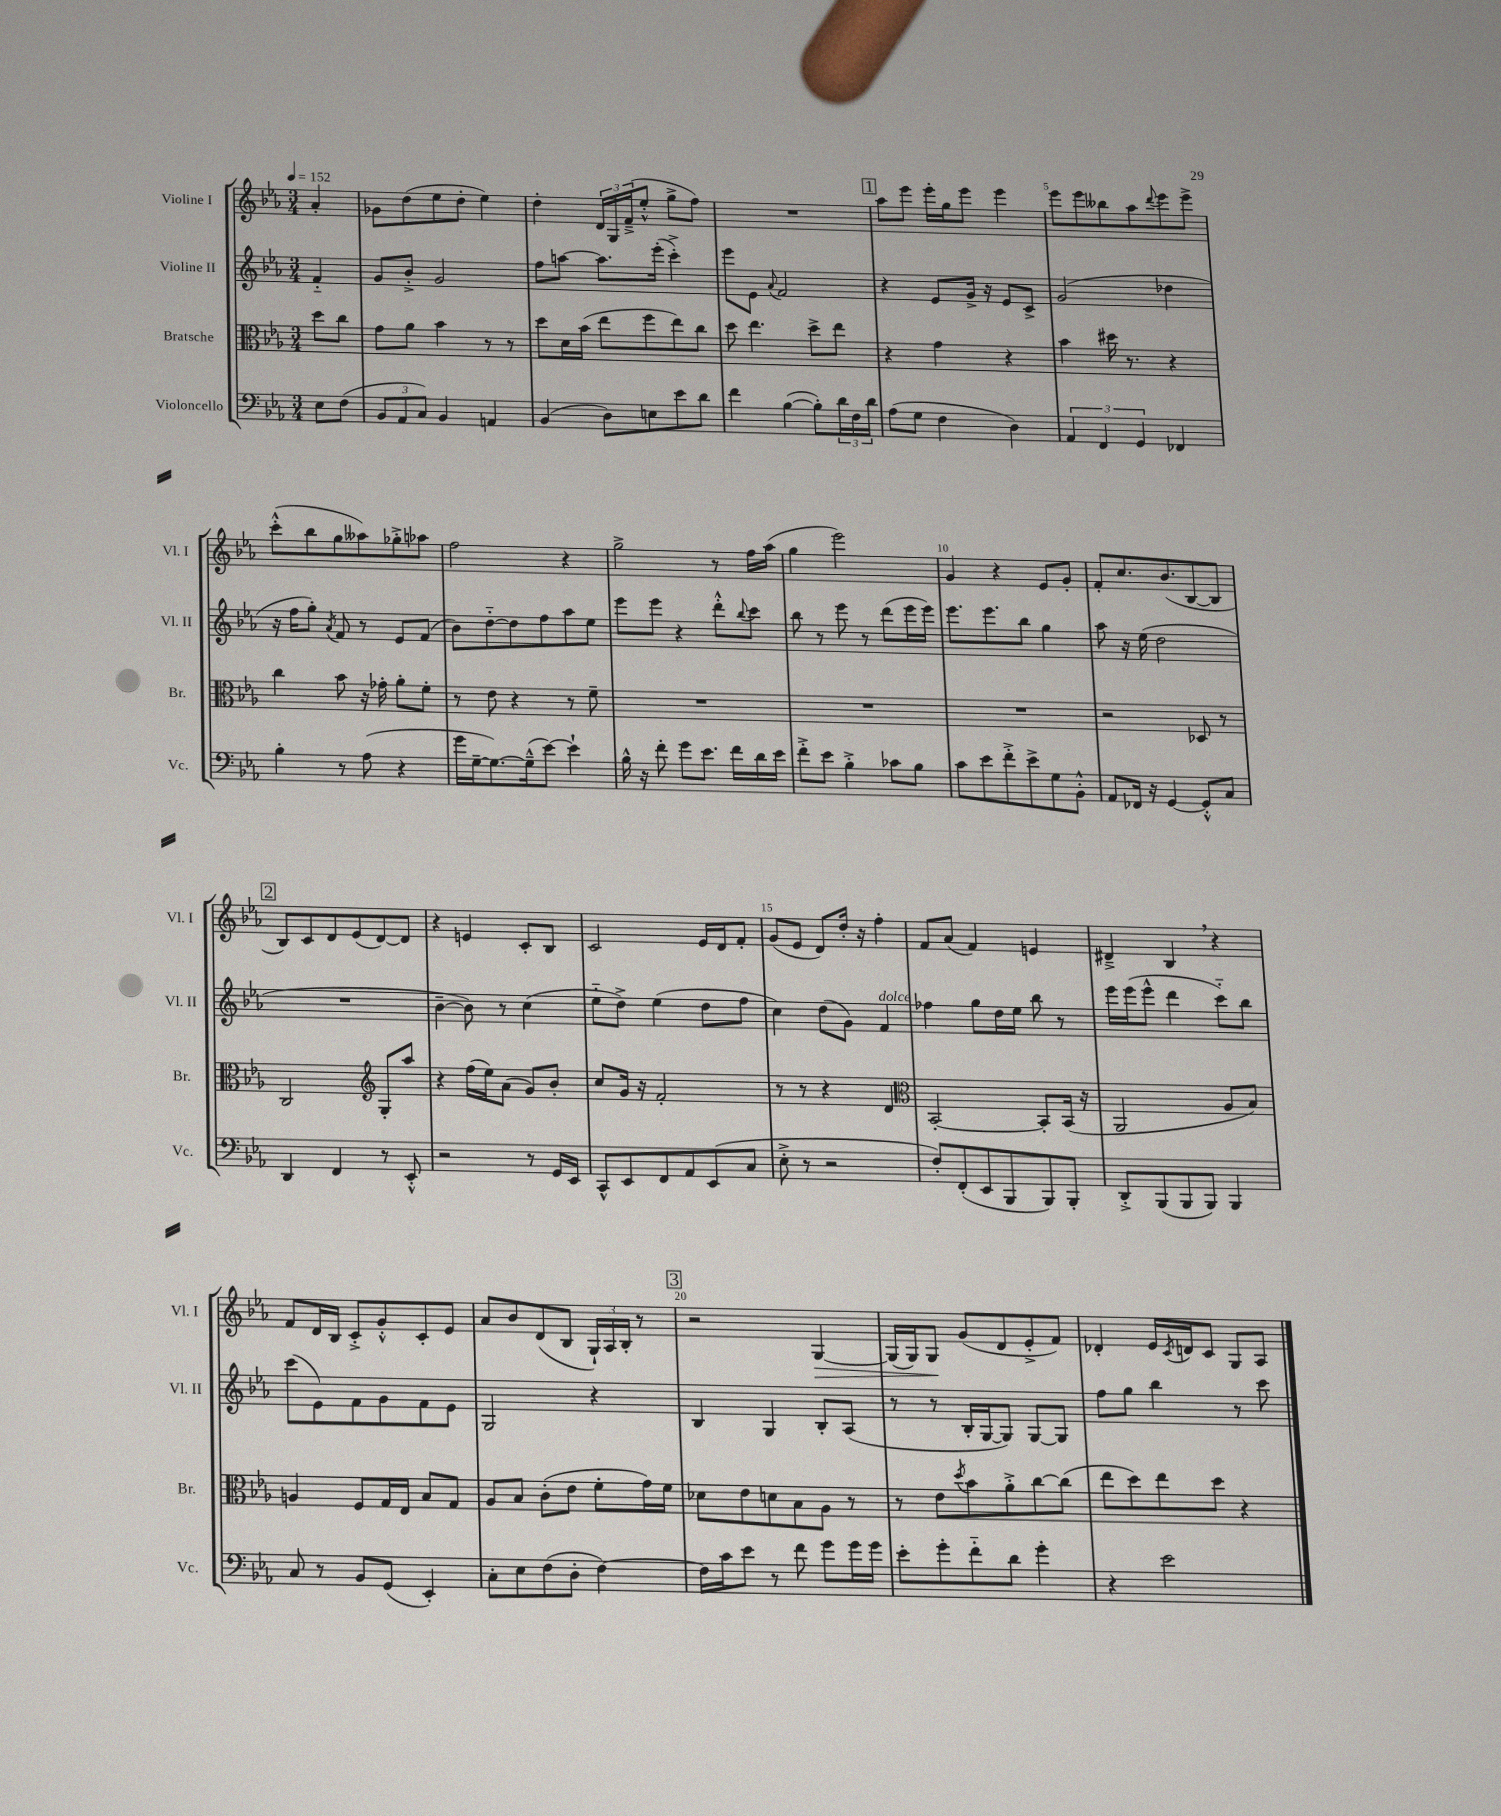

**kern	**kern	**kern	**kern
*staff4	*staff3	*staff2	*staff1
*clefF4	*clefC3	*clefG2	*clefG2
*k[b-e-a-]	*k[b-e-a-]	*k[b-e-a-]	*k[b-e-a-]
*M3/4	*M3/4	*M3/4	*M3/4
*MM152	*MM152	*MM152	*MM152
8E-	8dd	4f'~	4a-'
(8F	8cc	.	.
=	=	=	=
12BB-	8g	8g	8g-
12AA-	.	.	.
.	8a-	8b-'^	(8dd
12C)	.	.	.
4BB-	4b-	2g	8ee-
.	.	.	8dd'
4AA	8r	.	4ee-)
.	8r	.	.
=	=	=	=
(4BB-	8dd	8ff	4dd'
.	16d	[8aa	.
.	(16b-	.	.
8D)	8ee-	8.aa]	24d
.	.	.	24G
.	.	.	(24f~^
8E	8ff	.	8ee-'^^
.	.	(16eee-'	.
8e-	8ee-)	4ccc'^)	8gg^
8d	8cc	.	8ff)
=	=	=	=
4f	8dd	8eee-	2.r
.	4.ee-	8e-	.
.	.	8qqa-	.
([4B-	.	2f	.
8B-'])	8dd^	.	.
24d	8ee-	.	.
24F	.	.	.
24d	.	.	.
=	=	=	=
(8A-	4r	4r	8aa-
8G	.	.	8eee-
4F	4g	8e-	16eee-'
.	.	.	16gg
.	.	16g^	8eee-
.	.	16r	.
4D)	4r	8e-	4eee-
.	.	8c^	.
=	=	=	=
6AA-	4b-	(2g	8eee-
.	.	.	8eee-
6FF	.	.	.
.	16dd#	.	8bb--
.	8.r	.	.
6GG	.	.	.
.	.	.	8aa-
.	.	.	8qqddd
4FF-	4r	4dd-	8eee-
.	.	.	8eee-^
=	=	=	=
4B-'	4cc	16r	(8ccc'^^
.	.	16ff	.
.	.	8gg')	8bb-
.	.	8qa-	.
8r	8b-	8f	8gg
(8A-	16r	8r	8aa--)
.	16g-'	.	.
4r	8a-'	8e-	8gg-'^
.	8f'	(8f	8aa-
=	=	=	=
16g	8r	8b-)	2ff
[16G~	.	.	.
8.G_)	8e-	[8dd'~	.
.	4r	8dd]	.
(16G~^^]	.	.	.
[8e-)	.	8ff	.
4e-`]	8r	8aa-	4r
.	8f~	8ee-	.
=	=	=	=
16B-^^	2.r	8eee-	2gg^
16r	.	.	.
8f'	.	8eee-	.
8g	.	4r	.
8.e-	.	.	.
.	.	8ddd'^^	8r
16f	.	.	.
.	.	8qqbb-	.
16d	.	8ccc	16ff
16e-	.	.	(16aa-
=	=	=	=
8f'^	2.r	8bb-	4gg
8e-	.	8r	.
4B-'^	.	8eee-	2eee-)
.	.	8r	.
8c-	.	(8ddd	.
8B-	.	16eee-	.
.	.	16eee-)	.
=	=	=	=
8c	2.r	8.eee-	4g
8e-	.	.	.
.	.	8.eee-	.
8f'^	.	.	4r
8e-^	.	8bb-	.
8G	.	4gg	8e-
8BB-'^^	.	.	8g'
=	=	=	=
8AA-	2r	8aa-	8f'
16FF-	.	16r	8.cc
16r	.	(16ee-	.
[4GG	.	2dd	.
.	.	.	(8.b-
8GG'^^]	8D-	.	[8B-
8C	8r	.	8B-]
=	=	=	=
4DD	2C	2.r	8B-)
.	.	.	8c
4FF	.	.	8d
.	.	.	(8e-
*	*clefG2	*	*
8r	8G'	.	[8d)
8EE-'^^	8aa-	.	8d]
=	=	=	=
2r	4r	[4b-~	4r
.	(16ff	8b-])	4e
.	16ee-)	.	.
.	(8a-	8r	.
8r	8g)	(4cc	8c'
16GG	8b-'	.	8B-
16EE-	.	.	.
=	=	=	=
8CC^^	8cc	8ee-'~	2c
8EE-	16g	8dd^)	.
.	16r	.	.
8FF	2f'	(4ee-	.
8AA-	.	.	.
(8EE-	.	8dd	16e-
.	.	.	16d
8C	.	8ff	8f'
=	=	=	=
8E-'^	8r	4cc)	(8g
8r	8r	.	8e-
2r	4r	(8dd	8d)
.	.	8g)	16dd'
.	.	.	16r
.	4d	4f	4ff'
=	=	=	=
*	*clefC3	*	*
8F')	[2BB-'	4ff-	8f
(8FF'	.	.	(8a-
8EE-	.	8gg	4f)
8BBB-	.	16dd	.
.	.	16ee-	.
8BBB-)	8BB-']	8bb-	4e
8BBB-'	(16BB-	8r	.
.	16r	.	.
=	=	=	=
8DD'^	2AA-	16eee-	4d#~^
.	.	(16eee-	.
(8BBB-	.	8eee-^^	.
8BBB-	.	4ddd	4B-
8BBB-)	.	.	.
4BBB-	8A-	8ccc'~)	4r
.	8B-)	8bb-	.
=	=	=	=
8C	4A	(8ccc	8f
8r	.	8e-)	16d
.	.	.	16B-
8BB-	8F	8f	8c'^
(8GG	16G	8g	8g'^^
.	16E-	.	.
4EE-')	8B-	8f	8c'
.	8G	8e-	8e-
=	=	=	=
8C'	8A-	2G	8a-
8E-	8B-	.	8b-
(8F	(8c'	.	(8d
8D'	8e-	.	8B-
[4F)	8f'	4r	24G`)
.	.	.	24A-
.	.	.	24B-'
.	16g)	.	8r
.	16f	.	.
=	=	=	=
16F]	8d-	4B-	2r
16c	.	.	.
8e-	8e-	.	.
8r	8d	4G	.
8f	8B-	.	.
8g	8A-	8B-'	[4G
16g	8r	(8A-	.
16g	.	.	.
=	=	=	=
8e-'	8r	8r	(16G]
.	.	.	16G)
8g'	8e-	8r	8G
.	8qdd	.	.
8f'~	8b-	16B-'	(8g
.	.	[16G	.
8d	8a-'^	8G])	8d
4g'	[8cc	[8G	8e-'^
.	(8cc]	8G]	8f)
=	=	=	=
4r	8ee-	8ff	4d-'
.	8dd)	8gg	.
2e-	8ee-	4bb-	16e-
.	.	.	8qc
.	.	.	16d
.	8dd	.	8c
.	4r	8r	8G
.	.	8ccc	8A-
==	==	==	==
*-	*-	*-	*-
